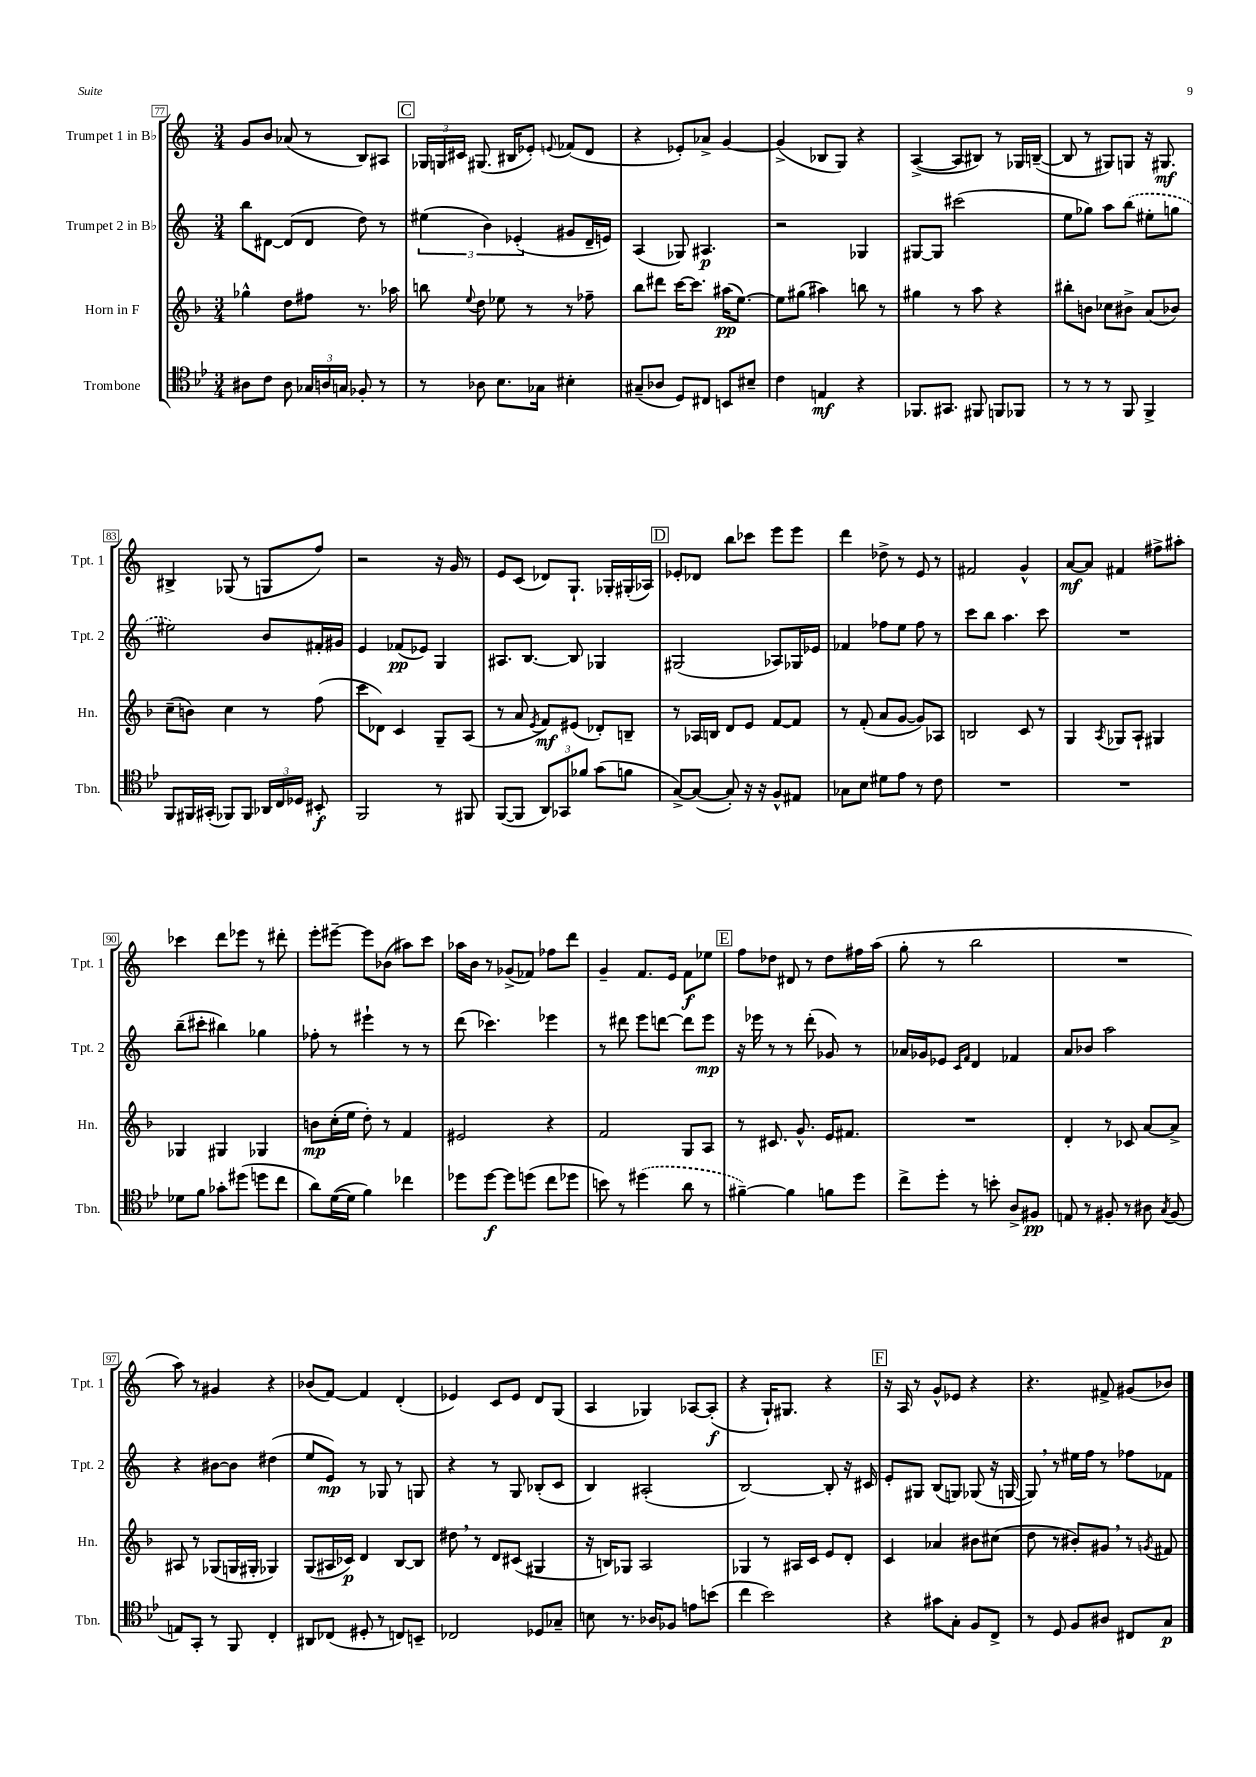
<<
\new StaffGroup <<
\new Staff = "s0" \with { instrumentName = "Trumpet 1 in Bb" shortInstrumentName = "Tpt. 1" } {
    \clef treble \key c \major \numericTimeSignature \time 3/4
    \autoBeamOff g'8[ b'8] aes'8( r8 b8[) ais8] |
    \mark \markup { \box "C" } \tuplet 3/2 { ges16[ g16 cis'16] } gis8.( bis16[ ees'8]-.) \appoggiatura { e'8 } fes'8[( d'8] |
    r4 ees'8[-.) aes'8]-> g'4~ |
    g'4->( bes8[ g8]) r4 |
    a4~->( a8[ bis8]) r8 ges16[ b16]~--( |
    b8 r8 gis8[) g8] r16 gis8.\mf |
    bis4-> ges8( r8 g8[ f''8]) |
    r2 r16 g'16 r8 |
    e'8[ c'8]( des'8[) g8.]-! ges16[-. gis16-.( aes16]) |
    \mark \markup { \box "D" } ees'8[-. des'8] b''8[ ces'''8] e'''8[ e'''8] |
    d'''4 des''8-> r8 e'8 r8 |
    fis'2 g'4-^ |
    a'8[~\mf a'8] fis'4 fis''8[-> ais''8]-. |
    ces'''4 d'''8[ ees'''8] r8 dis'''8-. |
    e'''8[-. eis'''8]~-- eis'''8[ bes'8]( ais''8[) c'''8] |
    aes''16[ b'16] r8 ges'8[->( fes'8]) fes''8[ d'''8] |
    g'4-- f'8.[ e'16] f'8[\f ees''8] |
    \mark \markup { \box "E" } f''8[ des''8] dis'8 r8 des''8[ fis''16 a''16]( |
    g''8-. r8 b''2 |
    R2. |
    a''8) r8 gis'4 r4 |
    bes'8[( f'8]~) f'4 d'4-.( |
    ees'4) c'8[ ees'8] d'8[ g8]( |
    a4 ges4) aes8[~ aes8]-.\f( |
    r4 g16[-!) gis8.] r4 |
    \mark \markup { \box "F" } r16 a16 r8 g'8[-^ ees'8] r4 |
    r4. fis'8-> gis'8[( bes'8]) \bar "|." |
}
\new Staff = "s1" \with { instrumentName = "Trumpet 2 in Bb" shortInstrumentName = "Tpt. 2" } {
    \clef treble \key c \major \numericTimeSignature \time 3/4
    \autoBeamOff b''8[ dis'8]~ dis'8[( dis'8] d''8) r8 |
    \mark \markup { \box "C" } \tuplet 3/2 { eis''4( b'4) ees'4-.( } gis'8[ d'16-- e'16]) |
    a4( ges8) ais4.\p |
    r2 ges4 |
    gis8[~ gis8] cis'''2( |
    e''8[ ges''8]) a''8[ \once \slurDashed b''8]( eis''8[-. g''8] |
    eis''2) b'8[ fis'16-. gis'16] |
    e'4 fes'8[\pp( ees'8]) g4 |
    ais8.[ b8.]~ b8 ges4 |
    \mark \markup { \box "D" } gis2( aes8[) ges16 ees'16] |
    fes'4 fes''8[ e''8] fes''8 r8 |
    c'''8[ b''8] a''4. c'''8 |
    R2. |
    b''8[--( cis'''8]-. bis''4) ges''4 |
    fes''8-. r8 eis'''4-! r8 r8 |
    d'''8( ces'''4.) ees'''4 |
    r8 dis'''8 e'''8[ d'''8]~ d'''8[ e'''8]\mp |
    \mark \markup { \box "E" } r16 ees'''16 r8 r8 d'''8-.( ges'8) r8 |
    aes'16[ ges'16 ees'8] \grace { c'16[ f'16] } d'4 fes'4 |
    a'8[ bes'8] a''2 |
    r4 bis'8[~ bis'8] dis''4( |
    e''8[ e'8]\mp) r8 ges8 r8 g8 |
    r4 r8 g8 bes8[-.( c'8] |
    b4) ais2-.( |
    b2~) b8-. r16 cis'16 |
    \mark \markup { \box "F" } e'8[-. gis8] b8[( g8]) ges8( r16 g16~ |
    g8) \breathe r8 eis''16[ f''16] r8 fes''8[ fes'8] \bar "|." |
}
\new Staff = "s2" \with { instrumentName = "Horn in F" shortInstrumentName = "Hn." } {
    \clef treble \key f \major \numericTimeSignature \time 3/4
    \autoBeamOff ges''4-^ d''8[ fis''8] r8. aes''16 |
    \mark \markup { \box "C" } b''8 \appoggiatura { e''8 } d''8 ees''8 r8 r8 fes''8-- |
    bes''8[ dis'''8] c'''16[~ c'''8.] ais''16[\pp( e''8.]~) |
    e''8[ gis''8]( ais''4) b''8 r8 |
    gis''4 r8 a''8 r4 |
    bis''8[-. b'8] ces''8[ bis'8]-> a'8[( bes'8]) |
    c''8[--( b'8]) c''4 r8 f''8( |
    c'''8[ des'8]) c'4 g8[-- a8]( |
    r8 a'8 \acciaccatura { e'8 } f'8[\mf) eis'8]( des'8[-.) b8]-- |
    \mark \markup { \box "D" } r8 aes16[ b16] d'8[ e'8] f'8[~ f'8] |
    r8 f'8-.( a'8[ g'8]~ g'8[) aes8] |
    b2 c'8 r8 |
    g4 \acciaccatura { a8 } ges8[ a8]-! gis4 |
    ges4 gis4 ges4 |
    b'8[\mp c''16-.( e''16] d''8-.) r8 f'4 |
    eis'2 r4 |
    f'2 g8[ a8] |
    \mark \markup { \box "E" } r8 cis'8. g'8.-^ e'16[ fis'8.] |
    R2. |
    d'4-. r8 ces'8 a'8[~ a'8]-> |
    ais8 r8 ges8[( g16 gis16]-. ges4) |
    g8[( ais16 ces'16]\p) d'4 bes8[~ bes8] |
    dis''8 \breathe r8 d'8[ cis'8]( gis4 |
    r16 b16[) ges8] a2 |
    ges4 r8 ais16[ c'16] e'8[ d'8]-. |
    \mark \markup { \box "F" } c'4 aes'4 bis'8[ cis''8]( |
    d''8 r8 bis'8[-.) gis'8] \breathe r8 \acciaccatura { g'8 } fis'8 \bar "|." |
}
\new Staff = "s3" \with { instrumentName = "Trombone" shortInstrumentName = "Tbn." } {
    \clef tenor \key bes \major \numericTimeSignature \time 3/4
    \autoBeamOff ais8[ c'8] ais8 \tuplet 3/2 { ges16[ a16 g16] } fes8-. r8 |
    \mark \markup { \box "C" } r8 aes8 bes8.[ ges16] bis4-. |
    gis8[--( aes8] d8[) cis8] b,8[ bis8]-- |
    c'4 e4\mf r4 |
    fes,8.[ gis,8.] fis,8 f,8[ fes,8] |
    r8 r8 r8 f,8 f,4-> |
    f,8[ fis,16 gis,16]-.( fes,8[) fes,8] \tuplet 3/2 { aes,16[ c16 des16] } bis,8-.\f |
    f,2 r8 fis,8 |
    f,8[~( f,8] \tuplet 3/2 { a,8[) ges,8 fes'8] } g'8[( f'8] |
    \mark \markup { \box "D" } g8[~->) g8]~( g8-.) r16 r16 f8[-^ eis8] |
    ges8[ bes8] dis'8[ ees'8] r8 c'8 |
    R2. |
    R2. |
    des'8[ f'8] ges'8[-. dis''8]( d''8[ c''8] |
    a'8[) d'16~( d'16] f'4) ces''4 |
    des''8[ des''8]~\f des''8[ d''8]( c''8[ des''8] |
    b'8) r8 \once \slurDashed dis''4( a'8 r8 |
    \mark \markup { \box "E" } fis'4~--) fis'4 f'8[ d''8] |
    c''8[-> d''8]-. r8 b'8-. a8[-> fis8]\pp |
    e8 r8 fis8-. r8 ais8 \acciaccatura { g8 } fis8( |
    e8[) g,8]-. r8 f,8 c4-. |
    ais,8[ ces8]( dis8-. r8 c8[) b,8]-- |
    ces2 des8[ ges8]-- |
    b8 r8. aes16[ fes8] e'8[ b'8]( |
    c''4 bes'2) |
    \mark \markup { \box "F" } r4 gis'8[ g8]-. f8[ c8]-> |
    r8 d8 f8[ ais8] cis8[ g8]\p \bar "|." |
}
>>
>>
\layout { \context { \Score currentBarNumber = #77 \override BarNumber.stencil = #(make-stencil-boxer 0.1 0.3 ly:text-interface::print) } }
